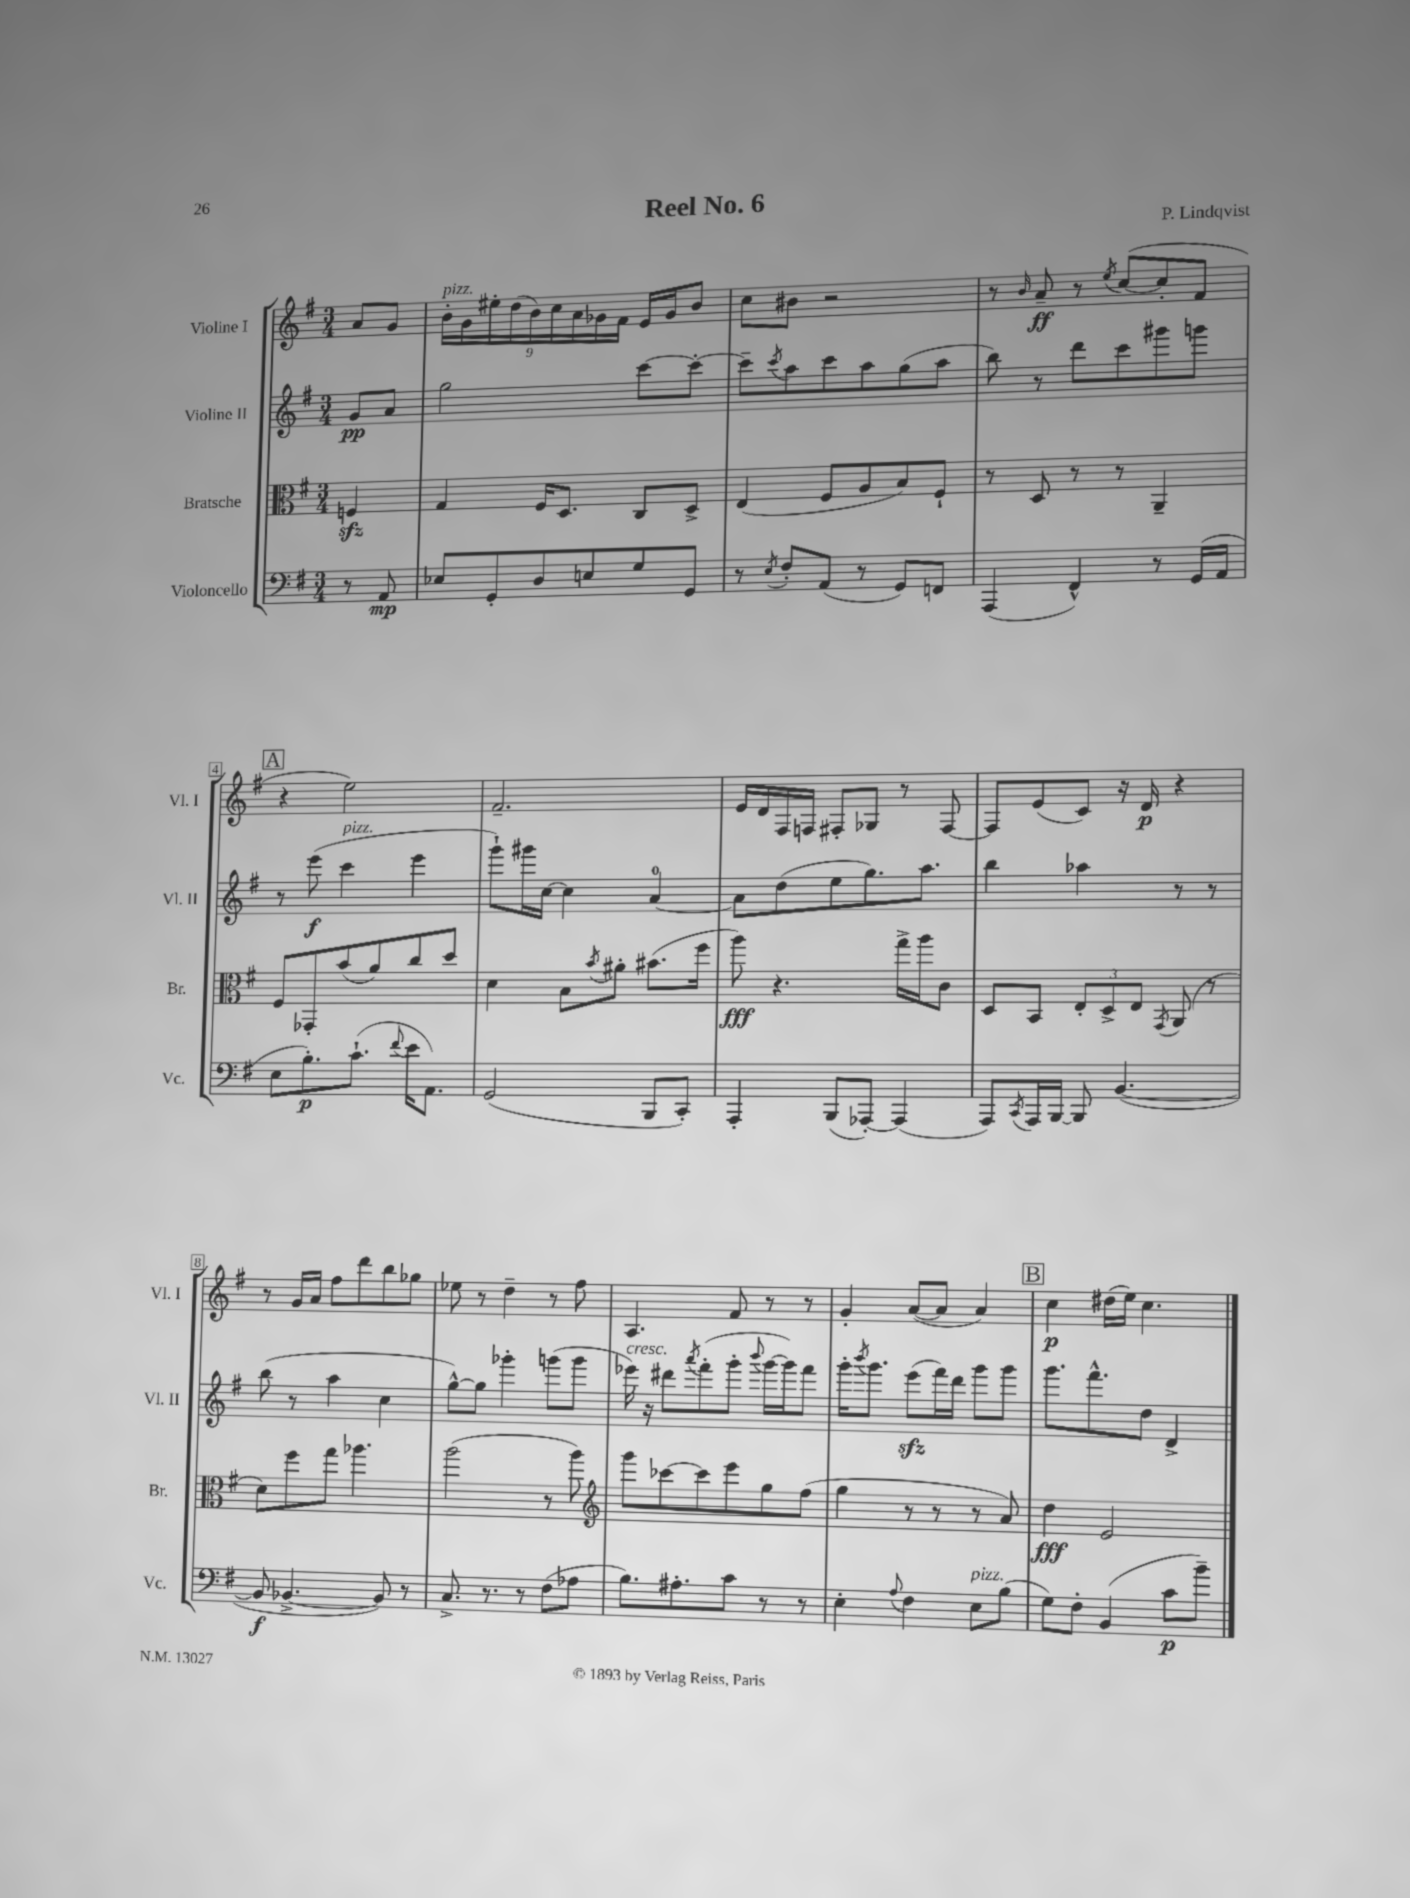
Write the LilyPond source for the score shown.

\header { title = "Reel No. 6" composer = "P. Lindqvist" }
<<
\new StaffGroup <<
\new Staff = "s0" \with { instrumentName = "Violine I" shortInstrumentName = "Vl. I" } {
    \clef treble \key g \major \numericTimeSignature \time 3/4 \partial 4
    a'8 g'8 |
    \tuplet 9/8 { b'16-.^\markup { \italic "pizz." } g'16 eis''16-. d''16( b'16) c''16 a'16 ges'16 fis'16 } e'16 ges'16 b'8 |
    c''8 bis'8 r2 |
    r8 \grace { b'16 } a'8--\ff r8 \acciaccatura { e''8 } c''8~( c''8-. fis'8 |
    \mark \markup { \box "A" } r4 e''2) |
    fis'2.-- |
    e'16 d'16 fis16 f16 fis8-. ges8 r8 fis8~ |
    fis8 e'8( c'8) r16 d'16\p r4 |
    r8 g'16 a'16 fis''8 d'''8 b''8 ges''8 |
    ees''8 r8 d''4-- r8 fis''8 |
    a4. fis'8 r8 r8 |
    g'4-. a'8~( a'8 a'4) |
    \mark \markup { \box "B" } c''4\p dis''16( e''16) c''4. \bar "|." |
}
\new Staff = "s1" \with { instrumentName = "Violine II" shortInstrumentName = "Vl. II" } {
    \clef treble \key g \major \numericTimeSignature \time 3/4 \partial 4
    g'8\pp a'8 |
    g''2 c'''8~ c'''8~-. |
    c'''8-- \acciaccatura { c'''8 } a''8 c'''8 a''8 g''8( a''8 |
    b''8) r8 d'''8 c'''8 gis'''8 g'''8 |
    \mark \markup { \box "A" } r8 e'''8\f( c'''4^\markup { \italic "pizz." } e'''4 |
    g'''8-!) gis'''16 c''16~ c''4 a'4-0~ |
    a'8 d''8( e''8 g''8.) a''8. |
    b''4 aes''4 r8 r8 |
    b''8( r8 a''4 c''4 |
    g''8~-^) g''8 ges'''4-. g'''8( g'''8 |
    ees'''16^\markup { \italic "cresc." }) r16 dis'''8 \acciaccatura { a'''8 } fis'''8-.( g'''8-. \appoggiatura { b'''8 } g'''16~ g'''16) fis'''8 |
    g'''16-. \acciaccatura { b'''8 } g'''8. e'''8\sfz( fis'''16) d'''16 g'''8 g'''8 |
    \mark \markup { \box "B" } g'''8. fis'''8.-^ d''8 d'4-> \bar "|." |
}
\new Staff = "s2" \with { instrumentName = "Bratsche" shortInstrumentName = "Br." } {
    \clef alto \key g \major \numericTimeSignature \time 3/4 \partial 4
    f4\sfz |
    g4 fis16 d8. c8 d8-> |
    e4( fis8 a8 b8) fis8-! |
    r8 d8 r8 r8 a,4-- |
    \mark \markup { \box "A" } fis8 ges,8-. b'8( a'8) c''8 d''8 |
    d'4 b8 \acciaccatura { b'8 } ais'8-. bis'8.( fis''16 |
    a''8\fff) r4. g''16-> a''16 c'8 |
    d8 b,8 \tuplet 3/2 { e8-. d8-> e8 } \acciaccatura { g,8 } a,8( r8 |
    d'8) fis''8 g''8 aes''4. |
    a''2( r8 a''8) |
    \clef treble g'''8 ces'''8~ ces'''8 e'''8 g''8 fis''8( |
    g''4 r8 r8 r8 a'8) |
    \mark \markup { \box "B" } d''4\fff e'2 \bar "|." |
}
\new Staff = "s3" \with { instrumentName = "Violoncello" shortInstrumentName = "Vc." } {
    \clef bass \key g \major \numericTimeSignature \time 3/4 \partial 4
    r8 a,8\mp |
    ees8 g,8-. d8 e8 g8 g,8 |
    r8 \acciaccatura { e8 } fis8-. a,8( r8 g,8) f,8 |
    a,,4( fis,4-^) r8 g,16( a,16 |
    \mark \markup { \box "A" } e8 b8.-.\p) c'8.-!( \appoggiatura { fis'8 } e'16 a,8.) |
    g,2( b,,8 c,8-.) |
    a,,4-. b,,8( aes,,8~-.) aes,,4( |
    a,,8) \acciaccatura { c,8 } a,,16 b,,16~ b,,8 b,4.~( |
    b,8\f bes,4.~-> bes,8) r8 |
    c8.-> r8. r8 fis8( aes8 |
    b8.) ais8.-. c'8 r8 r8 |
    e4-. \appoggiatura { a8 } fis4 e8^\markup { \italic "pizz." } b8( |
    \mark \markup { \box "B" } g8) fis8-. b,4( c'8\p b'8--) \bar "|." |
}
>>
>>
\layout { \context { \Score \override BarNumber.stencil = #(make-stencil-boxer 0.1 0.3 ly:text-interface::print) } }
